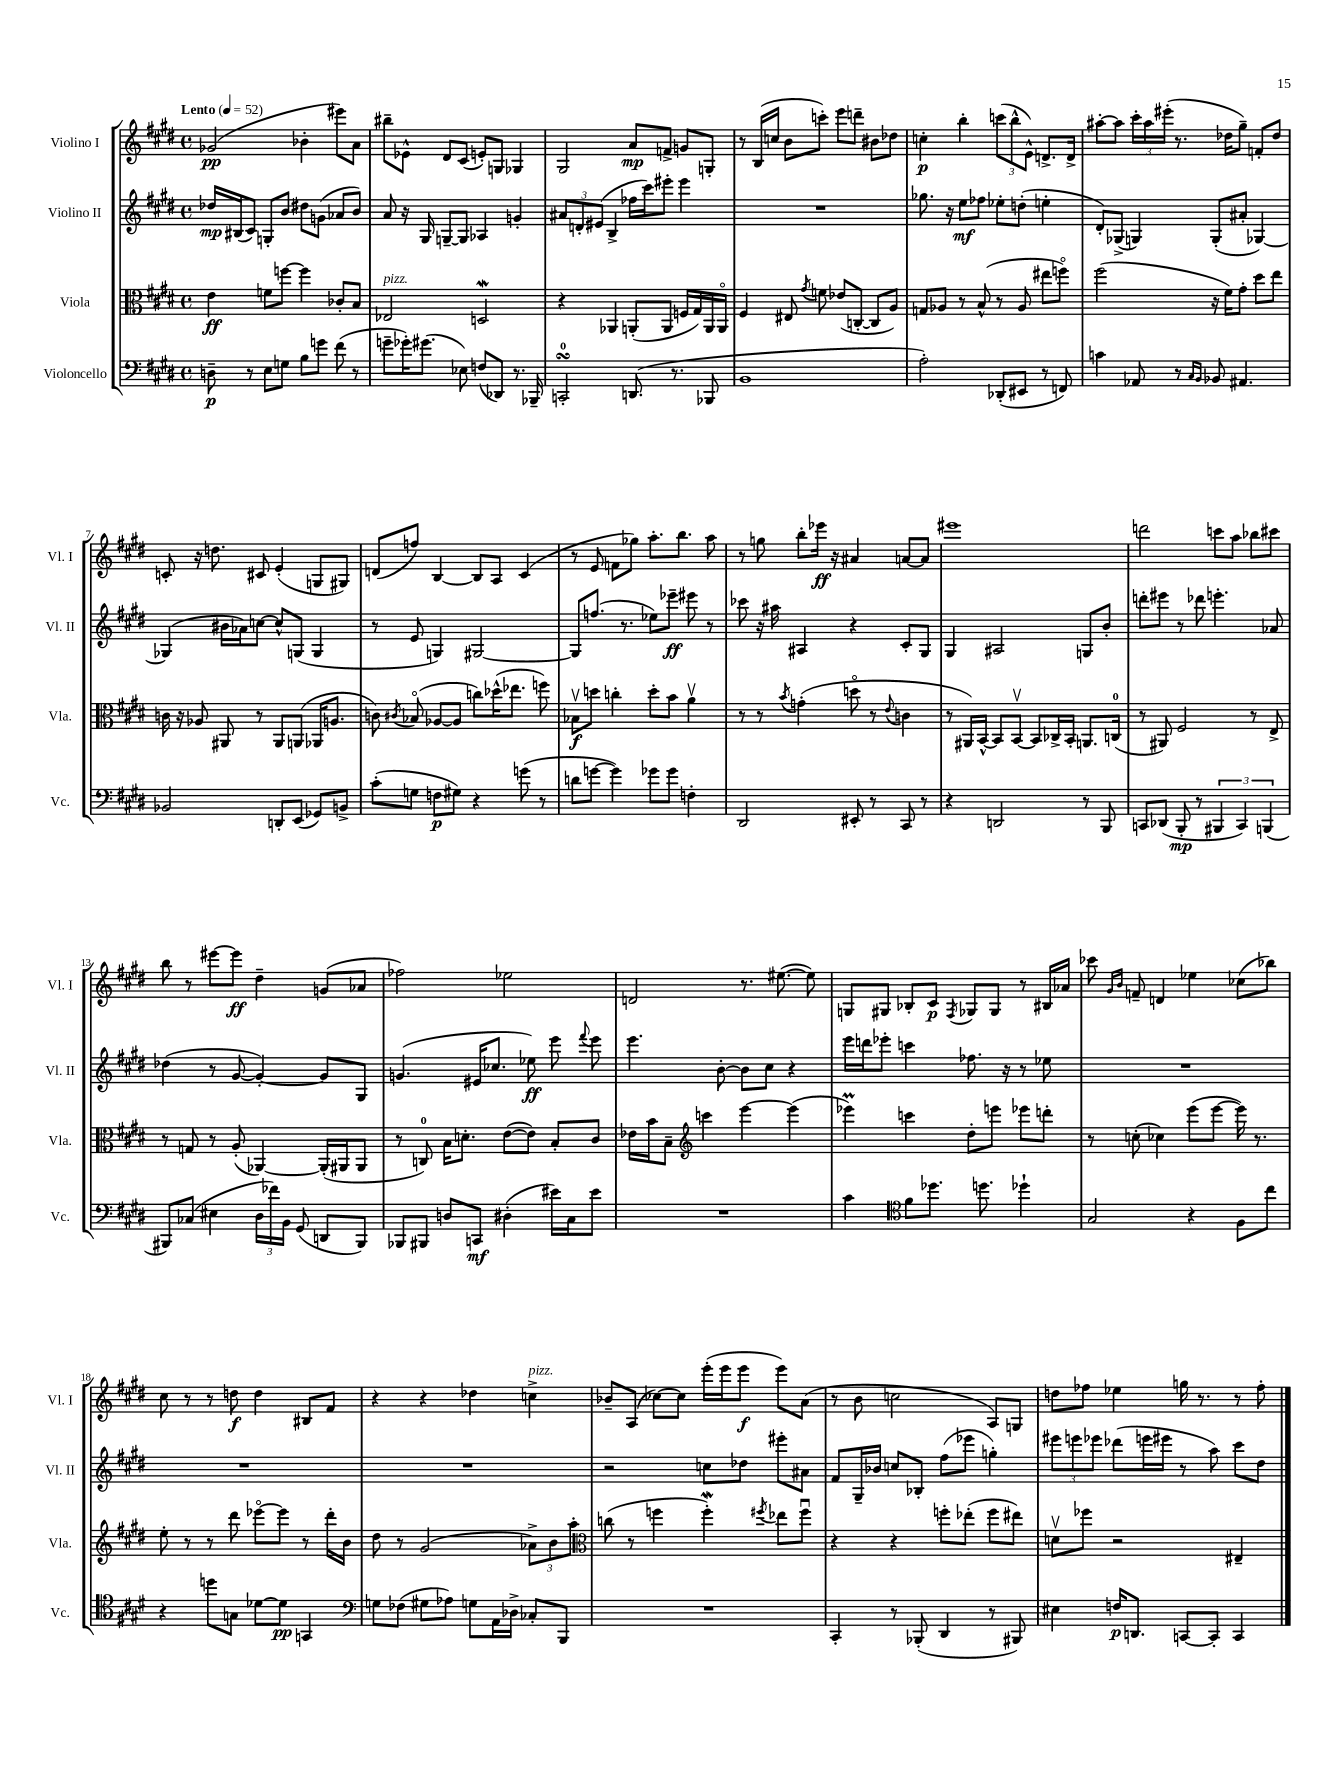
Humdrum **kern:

**kern	**kern	**kern	**kern
*staff4	*staff3	*staff2	*staff1
*clefF4	*clefC3	*clefG2	*clefG2
*k[f#c#g#d#]	*k[f#c#g#d#]	*k[f#c#g#d#]	*k[f#c#g#d#]
*M4/4	*M4/4	*M4/4	*M4/4
*met(c)	*met(c)	*met(c)	*met(c)
*MM52	*MM52	*MM52	*MM52
8D~	4e	16dd-	(2g-
.	.	(16B#	.
8r	.	8c#)	.
8E	8f	8G'	.
8G	[8ff	8b	.
8B	4ff]	8dd#	4b-'
8g	.	(8g	.
(8f#	8c-'	8a-	8eee#)
8r	8B	8b)	8a
=	=	=	=
8g~	2E-	8a	8bb#~
16g-')	.	16r	8e-^^
(8.g#	.	16G#	.
.	.	[8G~	8d#
8E-)	.	8G]	(8c#
(8F	2D	4A-	8e')
8DD-)	.	.	8G
8.r	.	4g'	4G-
16BBB-~	.	.	.
=	=	=	=
2CC'	4r	12a#	2G#
.	.	12d'	.
.	.	(12e#	.
.	4AA-	4B^	.
(8.DD	(8AA'	16ff-	8a
.	.	16ccc#)	.
.	8AA	8eee#'	8f^
8.r	.	.	.
.	16F	4eee#	8g
.	16G#)	.	.
8BBB-	16AA	.	8G'
.	16AAo	.	.
=	=	=	=
1BB	4F#	1r	8r
.	.	.	(16B
.	.	.	16cc
.	8E#	.	8b
.	8qg#	.	.
.	8f	.	8ccc')
.	(8e-	.	8eee
.	[8C'	.	8ddd~
.	8C]	.	8b#
.	8A)	.	8dd-
=	=	=	=
2A')	8G	8.gg-	4cc'
.	8A-	.	.
.	.	16r	.
.	8r	8ee	4bb'
.	(8B^^	8ff-	.
(8DD-'	8r	8ee-'	(12ccc
.	.	.	12bb^^
8EE#	8A-	(8dd'	.
.	.	.	12e^^)
8r	8ee#	4ee'	8.d^
8FF)	8ffo)	.	.
.	.	.	16d^
=	=	=	=
4c	(2ff#	8d#')	[8aa#'
.	.	(8G-^	8aa#]
8AA-	.	4G)	24ccc#'
.	.	.	24aa#
.	.	.	(24eee#'
8r	.	.	8.r
16qqC#	.	.	.
16qqBB	.	.	.
8BB-	16r	(8G'	.
.	16f#)	.	16dd-
4.AA#	8g#'	8a#'	8gg#~)
.	8dd#	[4G-)	8f'
.	8ee	.	8dd-
=	=	=	=
2BB-	16c	(4G-]	8c'
.	16r	.	.
.	8A-	.	16r
.	.	.	8.dd
.	8AA#	16b#	.
.	.	16a-)	.
.	8r	[8cc	8c#
8DD'	8AA#	8cc^^]	(4e'
(8EE	(8AA	(8G	.
8GG-)	16AA-	4G	8G
.	8.A	.	.
8BB^	.	.	8G#)
=	=	=	=
(8c#'	8c)	8r	(8d
.	8qc#	.	.
8G	(8B-o	8e	8ff)
8F	[8A-	4G)	[4B
8G#)	8A-]	.	.
4r	8cc)	[2G#	8B]
.	(16dd-^^	.	8A
.	8.ee-	.	.
(8g	.	.	(4c#
8r	8ff)	.	.
=	=	=	=
8d	8B-v	8G#]	8r
[8g	8dd	(8.ff	8e
4g])	4cc'	.	8f
.	.	8.r	.
.	.	.	8gg-)
8g-	8dd'	8ee-)	8.aa'
8g-	8b	8eee-~	.
.	.	.	8.bb
4F'	4av	8eee#	.
.	.	8r	8aa
=	=	=	=
2DD#	8r	8ccc-	8r
.	8r	16r	8gg
.	.	16aa#	.
.	8qb	.	.
.	(4g'	4A#	8bb'
.	.	.	16eee-
.	.	.	16r
8EE#'	8ddo	4r	4a#
8r	8r	.	.
.	8qqe	.	.
8CC#	4c	8c#'	[8a
8r	.	8G#	8a]
=	=	=	=
4r	8r	4G#	1eee#
.	16AA#)	.	.
.	[16BB^^	.	.
2DD	8BB]	2A#	.
.	[8BBv	.	.
.	8BB]	.	.
.	16C-^	.	.
.	16BB'	.	.
8r	8.AA	8G	.
8BBB	.	8b'	.
.	(16C	.	.
=	=	=	=
8CC	8r	8ddd'	2ddd
(8DD-	8AA#)	8eee#	.
8BBB'	2F#	8r	.
8r	.	8ddd-	.
6BBB#	.	4.eee'	8ccc
.	.	.	8aa
6CC)	.	.	.
.	8r	.	8bb-
(6BBB	.	.	.
.	8E^	8a-	8ccc#
=	=	=	=
8BBB#)	8r	(4dd-	8bb
(8C-	8G	.	8r
4E#	8r	8r	[8eee#
.	(8A'	[8g#	8eee#]
24D#	[4AA-)	4g#'_)	4dd#~
24f-)	.	.	.
24BB	.	.	.
(8GG#	.	.	.
8DD	(16AA-']	8g#]	(8g
.	16AA#	.	.
8BBB#)	8AA#	8G#	8a-
=	=	=	=
8BBB-	8r	(4.g	2ff-)
8BBB#	8C)	.	.
8D	16B	.	.
.	8.d'	.	.
8CC	.	16e#	.
.	.	8.cc-	.
(4D#'	([8e	.	2ee-
.	8e])	8ee-)	.
16e#)	8B'	8eee	.
16C#	.	.	.
.	.	8qqfff#	.
8e#	8c#	8eee	.
=	=	=	=
1r	16e-	4.eee	2d
.	16b	.	.
.	8B~	.	.
*	*clefG2	*	*
.	4ccc	.	.
.	.	[8b'	.
.	[4eee	8b]	8.r
.	.	8cc#	.
.	.	.	([8.ee#
.	(4eee]	4r	.
.	.	.	8ee#])
=	=	=	=
4c#	4eee-)	16eee	8G
.	.	16ddd	.
.	.	8eee-'	8G#
*clefC4	*	*	*
8f#	4ccc	4ccc	8B-'
8.dd-	.	.	8c#
.	.	.	8qF#
.	8dd#'	8.ff-	8G-
8.dd	.	.	.
.	8eee	.	8G-
.	.	16r	.
4dd-`	8eee-	8r	8r
.	8ddd'	8ee-	16B#
.	.	.	16a-
=	=	=	=
2G#	8r	1r	8ccc-
.	.	.	16qqg#
.	.	.	16qqb
.	(8cc'	.	8f~
.	4cc-)	.	4d
4r	(8eee	.	4ee-
.	[8eee	.	.
8F#	16eee])	.	(8cc-
.	8.r	.	.
8cc#	.	.	8bb-)
=	=	=	=
4r	8ee'	1r	8cc#
.	8r	.	8r
8dd	8r	.	8r
8G	8ddd#	.	8dd
[8d-	[8eee-o	.	4dd
8d-]	8eee-]	.	.
4GG	8r	.	8B#
.	16ddd#'	.	8f#
.	16b	.	.
=	=	=	=
*clefF4	*	*	*
8G	8dd#	1r	4r
(8F-	8r	.	.
8G#	(2g#	.	4r
8A-)	.	.	.
8G	.	.	4dd-
16AA	.	.	.
16D-^	.	.	.
8C-'	12a-^)	.	4cc^
.	12b	.	.
8BBB	.	.	.
.	12aa'	.	.
=	=	=	=
*	*clefC3	*	*
1r	(8cc	2r	8b-~
.	8r	.	(8A
.	4ff	.	[8cc-)
.	.	.	8cc-]
.	4ff')	8cc	(16eee'
.	.	.	16eee
.	.	8dd-	8eee
.	8qff#	.	.
.	8ee-	8eee#'	8eee)
.	8ff#u	8a#	(8a
=	=	=	=
4CC#'	4r	8f#	8r
.	.	16G#~	8b
.	.	16b-	.
8r	4r	8cc	2cc
(8BBB-'	.	8B-'	.
4DD#	8ff'	(8ff#	.
.	(8ee-'	8eee-	.
8r	8ff	4gg')	8A)
8BBB#)	8ee#)	.	8G
=	=	=	=
4E#	8dv	12eee#	8dd
.	.	12eee	.
.	8ff-	.	8ff-
.	.	12eee-	.
16F	2r	(8ddd-	4ee-
8.DD	.	.	.
.	.	16eee	.
.	.	16eee#	.
[8CC	.	8r	16gg
.	.	.	8.r
8CC']	.	8aa)	.
4CC	4E#~	8ccc#	8r
.	.	8dd#	8ff-'
==	==	==	==
*-	*-	*-	*-
